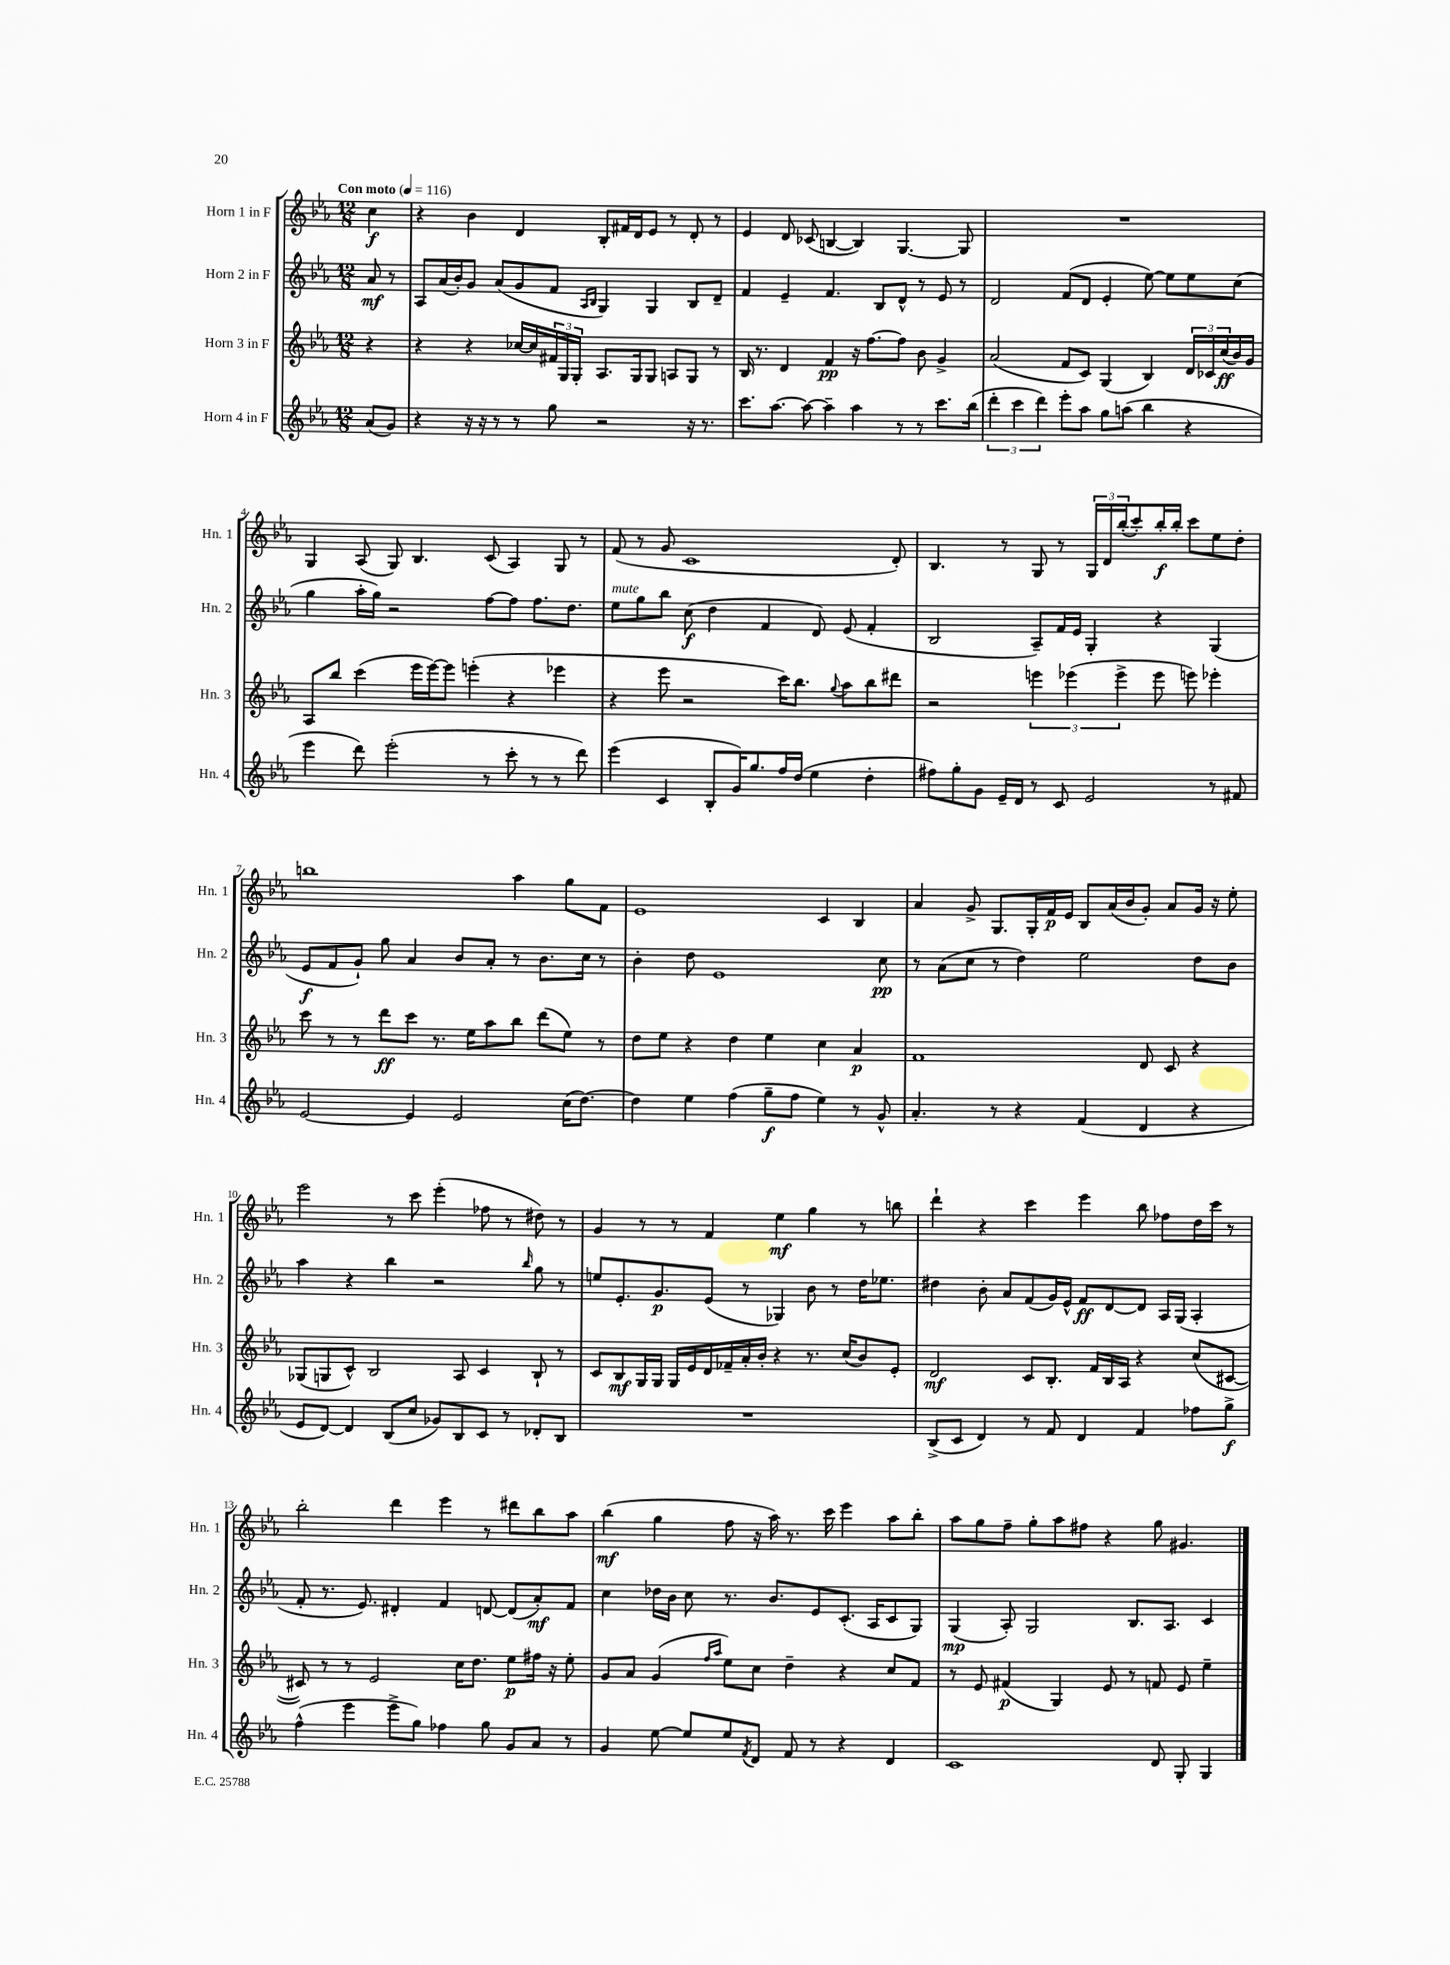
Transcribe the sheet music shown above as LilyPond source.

<<
\new StaffGroup <<
\new Staff = "s0" \with { instrumentName = "Horn 1 in F" shortInstrumentName = "Hn. 1" } {
    \clef treble \key ees \major \numericTimeSignature \time 12/8 \partial 4 \tempo "Con moto" 4 = 116
    c''4\f |
    r4 bes'4 d'4 bes8-. fis'16 d'16 ees'8 r8 d'8-. r8 |
    ees'4 d'8 ces'8( b4~ b4) g4.~ g8 |
    R1. |
    g4 aes8( g8) bes4. c'8( aes4) g8 r8 |
    f'8( r8 g'8 c'1 d'8-.) |
    bes4. r8 g8 r8 \tuplet 3/2 { g16 d'16 bes''16-.( } c'''8-.) bes''16-.\f bes''16-. c'''8 ees''8 d''8-. |
    b''1 aes''4 g''8 f'8 |
    ees'1 c'4 bes4 |
    aes'4 g'8-> g8. g16-. f'16\p ees'16 bes8 aes'16( bes'16 g'8-.) aes'8 g'16 r16 ees''8-. |
    ees'''2 r8 c'''8 ees'''4-.( fes''8 r8 dis''8) r8 |
    g'4 r8 r8 f'4 ees''4\mf g''4 r8 b''8 |
    d'''4-! r4 c'''4 ees'''4 bes''8 fes''8 d''16 c'''16 r8 |
    bes''2-. d'''4 ees'''4 r8 dis'''8 bes''8 aes''8 |
    bes''4\mf( g''4 f''8 r16 aes''16) r8. c'''16 ees'''4 aes''8 bes''8-. |
    aes''8 g''8 f''8-- g''8-. aes''8 fis''8 r4 g''8 gis'4. \bar "|." |
}
\new Staff = "s1" \with { instrumentName = "Horn 2 in F" shortInstrumentName = "Hn. 2" } {
    \clef treble \key ees \major \numericTimeSignature \time 12/8 \partial 4
    aes'8\mf r8 |
    aes8 aes'16( bes'16-.) g'8 aes'8( g'8 f'8 \grace { aes16 bes16 } g4) g4 bes8 d'8-- |
    f'4 ees'4-- f'4. bes8 d'8-^ r8 ees'8 r8 |
    d'2 f'8( d'8 ees'4-. ees''8~) ees''8 ees''8 c''8( |
    g''4 aes''16-. g''16) r2 f''8~ f''8 f''8. d''8. |
    ees''8^\markup { \italic "mute" } g''8 bes''8 c''8\f( d''4 f'4 d'8) ees'8( f'4-. |
    bes2 aes8--) f'16 ees'16 g4-. r4 g4( |
    ees'8\f f'8 g'8-!) g''8 aes'4 bes'8 aes'8-. r8 bes'8. c''16 r8 |
    bes'4-. d''8 ees'1 c''8\pp |
    r8 aes'8( c''8 r8 d''4) ees''2 d''8 bes'8 |
    aes''4 r4 bes''4 r2 \grace { bes''16 } g''8 r8 |
    e''8 ees'8.-. g'8.\p ees'8( r8 ges4) bes'8 r8 d''16 ees''8. |
    dis''4 bes'8-. aes'8 f'8( g'16) ees'16-^ f'8\ff d'8~ d'8 aes16 g16( aes4-. |
    f'8-. r8. ees'8.) dis'4-. f'4 d'8~ d'8( aes'8-.\mf) f'8 |
    c''4 des''16 bes'16 c''8 r8. bes'8. ees'8 c'8.-.( aes16 c'8 g8) |
    g4\mp( aes8-.) g2 bes8. aes8. c'4 \bar "|." |
}
\new Staff = "s2" \with { instrumentName = "Horn 3 in F" shortInstrumentName = "Hn. 3" } {
    \clef treble \key ees \major \numericTimeSignature \time 12/8 \partial 4
    r4 |
    r4 r4 ces''16~ ces''16 \tuplet 3/2 { fis'16 g16 g16-. } aes8. g16 g8 a8 g8 r8 |
    bes16 r8. d'4 f'4\pp r16 f''8.~ f''8 bes'8 g'4-> |
    aes'2( f'8 c'8) g4( bes4) \tuplet 3/2 { d'16 ces'16 c''16\ff( } bes'16) g'16 |
    aes8 bes''8 c'''4( ees'''16 ees'''16~) ees'''8 e'''4-.( r4 ees'''4 |
    r4 ees'''8 r2 c'''16) bes''8. \appoggiatura { g''8 } aes''8 bes''8 dis'''8 |
    r2 \tuplet 3/2 { e'''4 ees'''4( ees'''4-> } ees'''8 e'''8) ees'''4-. |
    c'''8 r8 r8 d'''8\ff c'''8 r8. ees''16 aes''8 bes''8 d'''8( ees''8) r8 |
    d''8 ees''8 r4 d''4 ees''4 c''4 aes'4\p |
    f'1 d'8 c'8 r4 |
    ges8( g8 c'8-^) bes2 aes8 c'4 bes8-! r8 |
    c'8 bes8\mf g16 g16 g16 ees'16 d'16 fes'16-- aes'16-. bes'16-. r4 r8. c''16( bes'8) ees'8-. |
    d'2\mf c'8 bes8.-. f'16 bes16 aes16 r4 c''8( cis'8~ |
    cis'8) r8 r8 ees'2 c''16 d''8. ees''8\p fis''16 r16 ees''8-. |
    g'8 aes'8 g'4( \grace { f''16 aes''16 } ees''8) c''8 d''4-- r4 c''8 f'8 |
    r8 ees'8 fis'4\p( g4) ees'8 r8 f'8 ees'8 ees''4-- \bar "|." |
}
\new Staff = "s3" \with { instrumentName = "Horn 4 in F" shortInstrumentName = "Hn. 4" } {
    \clef treble \key ees \major \numericTimeSignature \time 12/8 \partial 4
    aes'8( g'8) |
    r4 r16 r16 r8 r8 g''8 r2 r16 r8. |
    c'''8. aes''8.~ aes''8~ aes''4-- aes''4 r8 r8 c'''8. bes''16( |
    \tuplet 3/2 { d'''4-. c'''4 d'''4) } ees'''8-. aes''8 g''8 a''8( bes''4 r4 |
    ees'''4 d'''8) ees'''2-.( r8 c'''8-. r8 r8 d'''8) |
    ees'''4( c'4 bes8-. g'16) g''8. f''16 d''16( ees''4 d''4-. |
    fis''8) g''8-. g'8 ees'16-- d'16 r8 c'8 ees'2 r8 fis'8 |
    ees'2~ ees'4 ees'2 c''16( d''8.~) |
    d''4 ees''4 f''4( g''8--\f f''8 ees''4) r8 g'8-^ |
    aes'4.-. r8 r4 f'4( d'4 r4 |
    ees'8 d'8~) d'4 bes8( c''8 ges'8) bes8 c'8 r8 des'8-. bes8 |
    R1. |
    bes8->( c'8 d'4) r8 f'8 d'4 f'4 fes''8 g''8->\f |
    f''4-^( ees'''4 ees'''8-> g''8) fes''4 g''8 g'8 aes'8 r8 |
    g'4 ees''8~ ees''8 ees''8 \acciaccatura { f'8 } d'8 f'8 r8 r4 d'4 |
    c'1 d'8 g8-. g4 \bar "|." |
}
>>
>>
